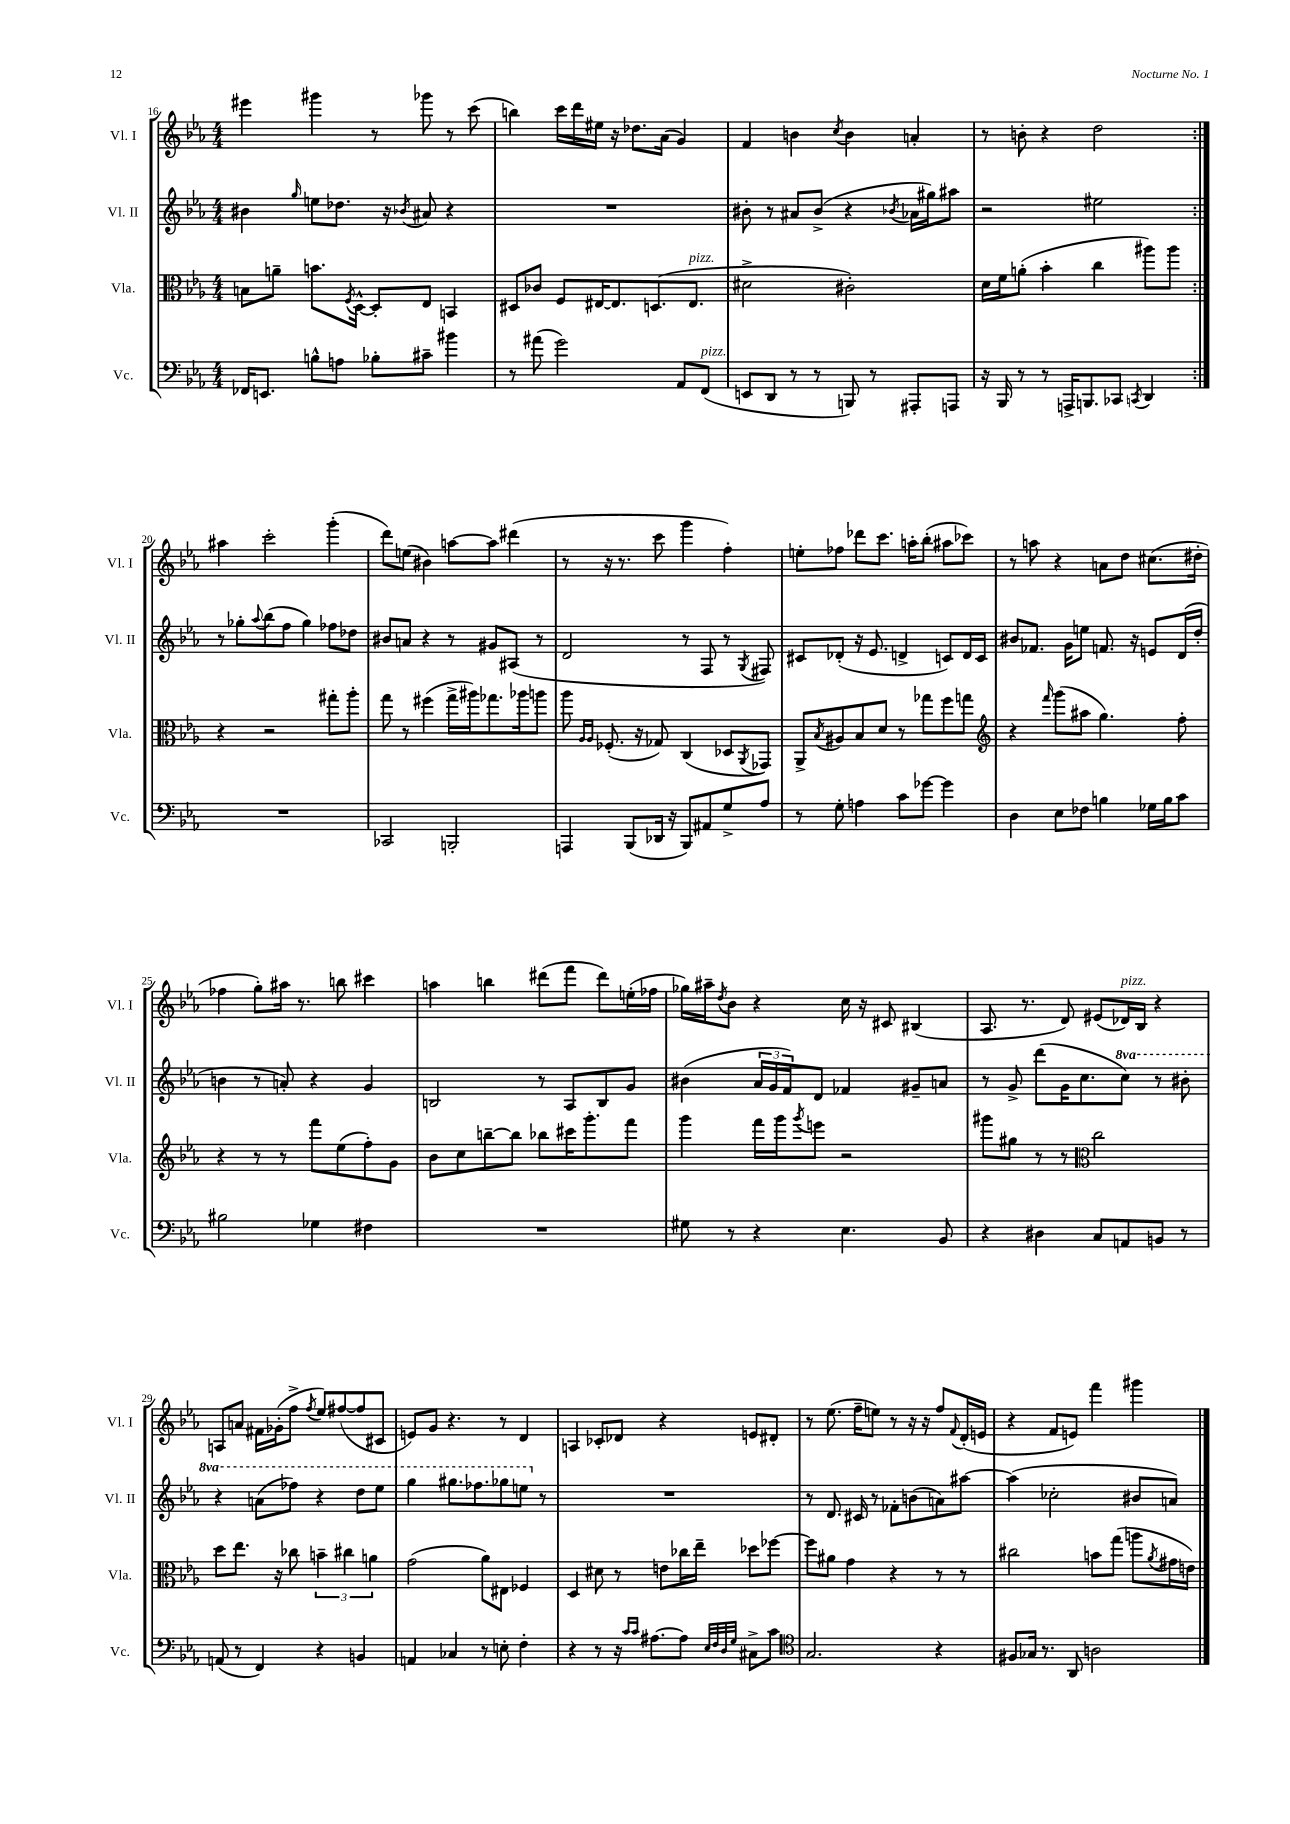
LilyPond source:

<<
\new StaffGroup <<
\new Staff = "s0" \with { instrumentName = "Vl. I" shortInstrumentName = "Vl. I" } {
    \clef treble \key ees \major \numericTimeSignature \time 4/4
    \repeat volta 2 { eis'''4 gis'''4 r8 ges'''8 r8 c'''8( |
    b''4) c'''16 d'''16 eis''16 r16 des''8. aes'16( g'4) |
    f'4 b'4 \acciaccatura { c''8 } b'4 a'4-. |
    r8 b'8-. r4 d''2 | }
    ais''4 c'''2-. g'''4-.( |
    d'''8) e''8( bis'4) a''8~ a''8 dis'''4( |
    r8 r16 r8. c'''8 g'''4 f''4-.) |
    e''8-. fes''8 des'''8 c'''8. a''16-. bes''8-.( ais''8 ces'''8) |
    r8 a''8 r4 a'8 d''8 cis''8.( dis''16-. |
    fes''4 g''8-.) ais''16 r8. b''8 cis'''4 |
    a''4 b''4 dis'''8( f'''8 dis'''8) e''16-.( fes''16 |
    ges''16) ais''16-- \acciaccatura { d''8 } bes'8 r4 c''16 r16 cis'8 bis4( |
    aes8. r8. d'8) eis'8( des'16^\markup { \italic "pizz." }) bes16 r4 |
    a8 a'8 fis'16 ges'16-.( f''8-> \acciaccatura { f''8 } ees''8) fis''8~( fis''8 cis'8 |
    e'8) g'8 r4. r8 d'4 |
    a4 ces'8-. des'8 r4 e'8 dis'8-. |
    r8 ees''8.( f''16-- e''8) r8 r16 r16 f''8 \appoggiatura { f'8 } d'16-.( e'16 |
    r4 f'8 e'8) f'''4 gis'''4 \bar "|." |
}
\new Staff = "s1" \with { instrumentName = "Vl. II" shortInstrumentName = "Vl. II" } {
    \clef treble \key ees \major \numericTimeSignature \time 4/4 \set Staff.ottavationMarkups = #ottavation-simple-ordinals
    \repeat volta 2 { bis'4 \grace { g''16 } e''8 des''8. r16 \acciaccatura { bes'8 } ais'8 r4 |
    R1 |
    bis'8-. r8 ais'8 bis'8->( r4 \acciaccatura { bes'8 } aes'16 gis''16) ais''8 |
    r2 eis''2 | }
    r8 ges''8-. \appoggiatura { aes''8 } bes''8( f''8 ges''4) fes''8 des''8 |
    bis'8 a'8 r4 r8 gis'8 ais8( r8 |
    d'2 r8 f8 r8 \acciaccatura { g8 } fis8) |
    cis'8 des'8-.( r16 ees'8. d'4-> c'8) d'16 c'16 |
    bis'8 fes'8. g'16 e''8 f'8. r16 e'8 d'16( d''16-. |
    b'4 r8 a'8-.) r4 g'4 |
    b2 r8 aes8 b8 g'8 |
    bis'4( \tuplet 3/2 { aes'16 g'16 f'16) } d'8 fes'4 gis'8-- a'8 |
    r8 g'8-> d'''8( g'16 c''8. \ottava #1 c'''8) r8 bis''8-. |
    r4 a''8( fes'''8) r4 d'''8 ees'''8 |
    g'''4 gis'''8. fes'''8. ges'''8 e'''8 \ottava #0 r8 |
    R1 |
    r8 d'8. cis'16 r8 fes'8-. b'8( a'8) ais''8~ |
    ais''4( ces''2-. bis'8 a'8) \bar "|." |
}
\new Staff = "s2" \with { instrumentName = "Vla." shortInstrumentName = "Vla." } {
    \clef alto \key ees \major \numericTimeSignature \time 4/4
    \repeat volta 2 { b8 a'8-- b'8. \acciaccatura { f8 } d16~-^ d8-. ees8 b,4 |
    dis8 ces'8 f8 eis16~ eis8. d8.( eis8.^\markup { \italic "pizz." } |
    dis'2-> cis'2-.) |
    d'16 f'16 a'8-.( bes'4-. c''4 ais''8) ais''8 | }
    r4 r2 gis''8-. aes''8-. |
    g''8 r8 fis''4( g''16-> ais''16) ges''8. aes''16 a''8 |
    aes''8 \grace { aes16 aes16 } fes8.-.( r16 ges8) c4( des8 \acciaccatura { aes,8 } ges,8) |
    aes,8-> \acciaccatura { bes8 } ais8 bes8 d'8 r8 ges''8 f''8 g''8 |
    \clef treble r4 \grace { f'''16 } g'''8( ais''8 g''4.) f''8-. |
    r4 r8 r8 f'''8 ees''8( f''8-.) g'8 |
    bes'8 c''8 b''8~-- b''8 bes''8 cis'''16 g'''8.-. f'''8 |
    g'''4 f'''16 g'''16 \acciaccatura { g'''8 } e'''8 r2 |
    gis'''8 gis''8 r8 r8 \clef alto c''2 |
    d''8 ees''8. r16 ces''8 \tuplet 3/2 { b'4-- cis''4 a'4 } |
    g'2( aes'8) eis8 fes4 |
    d4 dis'8 r8 e'8 ces''16 ees''16-- des''8 fes''8~ |
    fes''8 ais'8 g'4 r4 r8 r8 |
    cis''2 b'8 g''8( a''8 \acciaccatura { aes'8 } gis'16 e'16) \bar "|." |
}
\new Staff = "s3" \with { instrumentName = "Vc." shortInstrumentName = "Vc." } {
    \clef bass \key ees \major \numericTimeSignature \time 4/4
    \repeat volta 2 { fes,16 e,8. b8-^ a8 bes8-. cis'8-- bis'4 |
    r8 ais'8( g'2) aes,8 f,8^\markup { \italic "pizz." }( |
    e,8 d,8 r8 r8 b,,8) r8 ais,,8-. a,,8 |
    r16 bes,,16 r8 r8 a,,16-> b,,8. ces,8 \acciaccatura { c,8 } d,4 | }
    R1 |
    ces,2 b,,2-. |
    a,,4 bes,,8( des,16 r16 bes,,8) ais,8 g8-> aes8 |
    r8 g8-. a4 c'8 ges'8~ ges'4 |
    d4 ees8 fes8 b4 ges16 b16 c'8 |
    bis2 ges4 fis4 |
    R1 |
    gis8 r8 r4 ees4. bes,8 |
    r4 dis4 c8 a,8 b,8 r8 |
    a,8( r8 f,4) r4 b,4 |
    a,4 ces4 r8 e8-. f4-. |
    r4 r8 r16 \grace { c'16 c'16 } ais8.~ ais8 \grace { ees32 f32 d32 g32 } cis8-> c'8 |
    \clef tenor g2. r4 |
    fis8 ges16 r8. aes,8 a2 \bar "|." |
}
>>
>>
\layout { \context { \Score currentBarNumber = #16 } }
